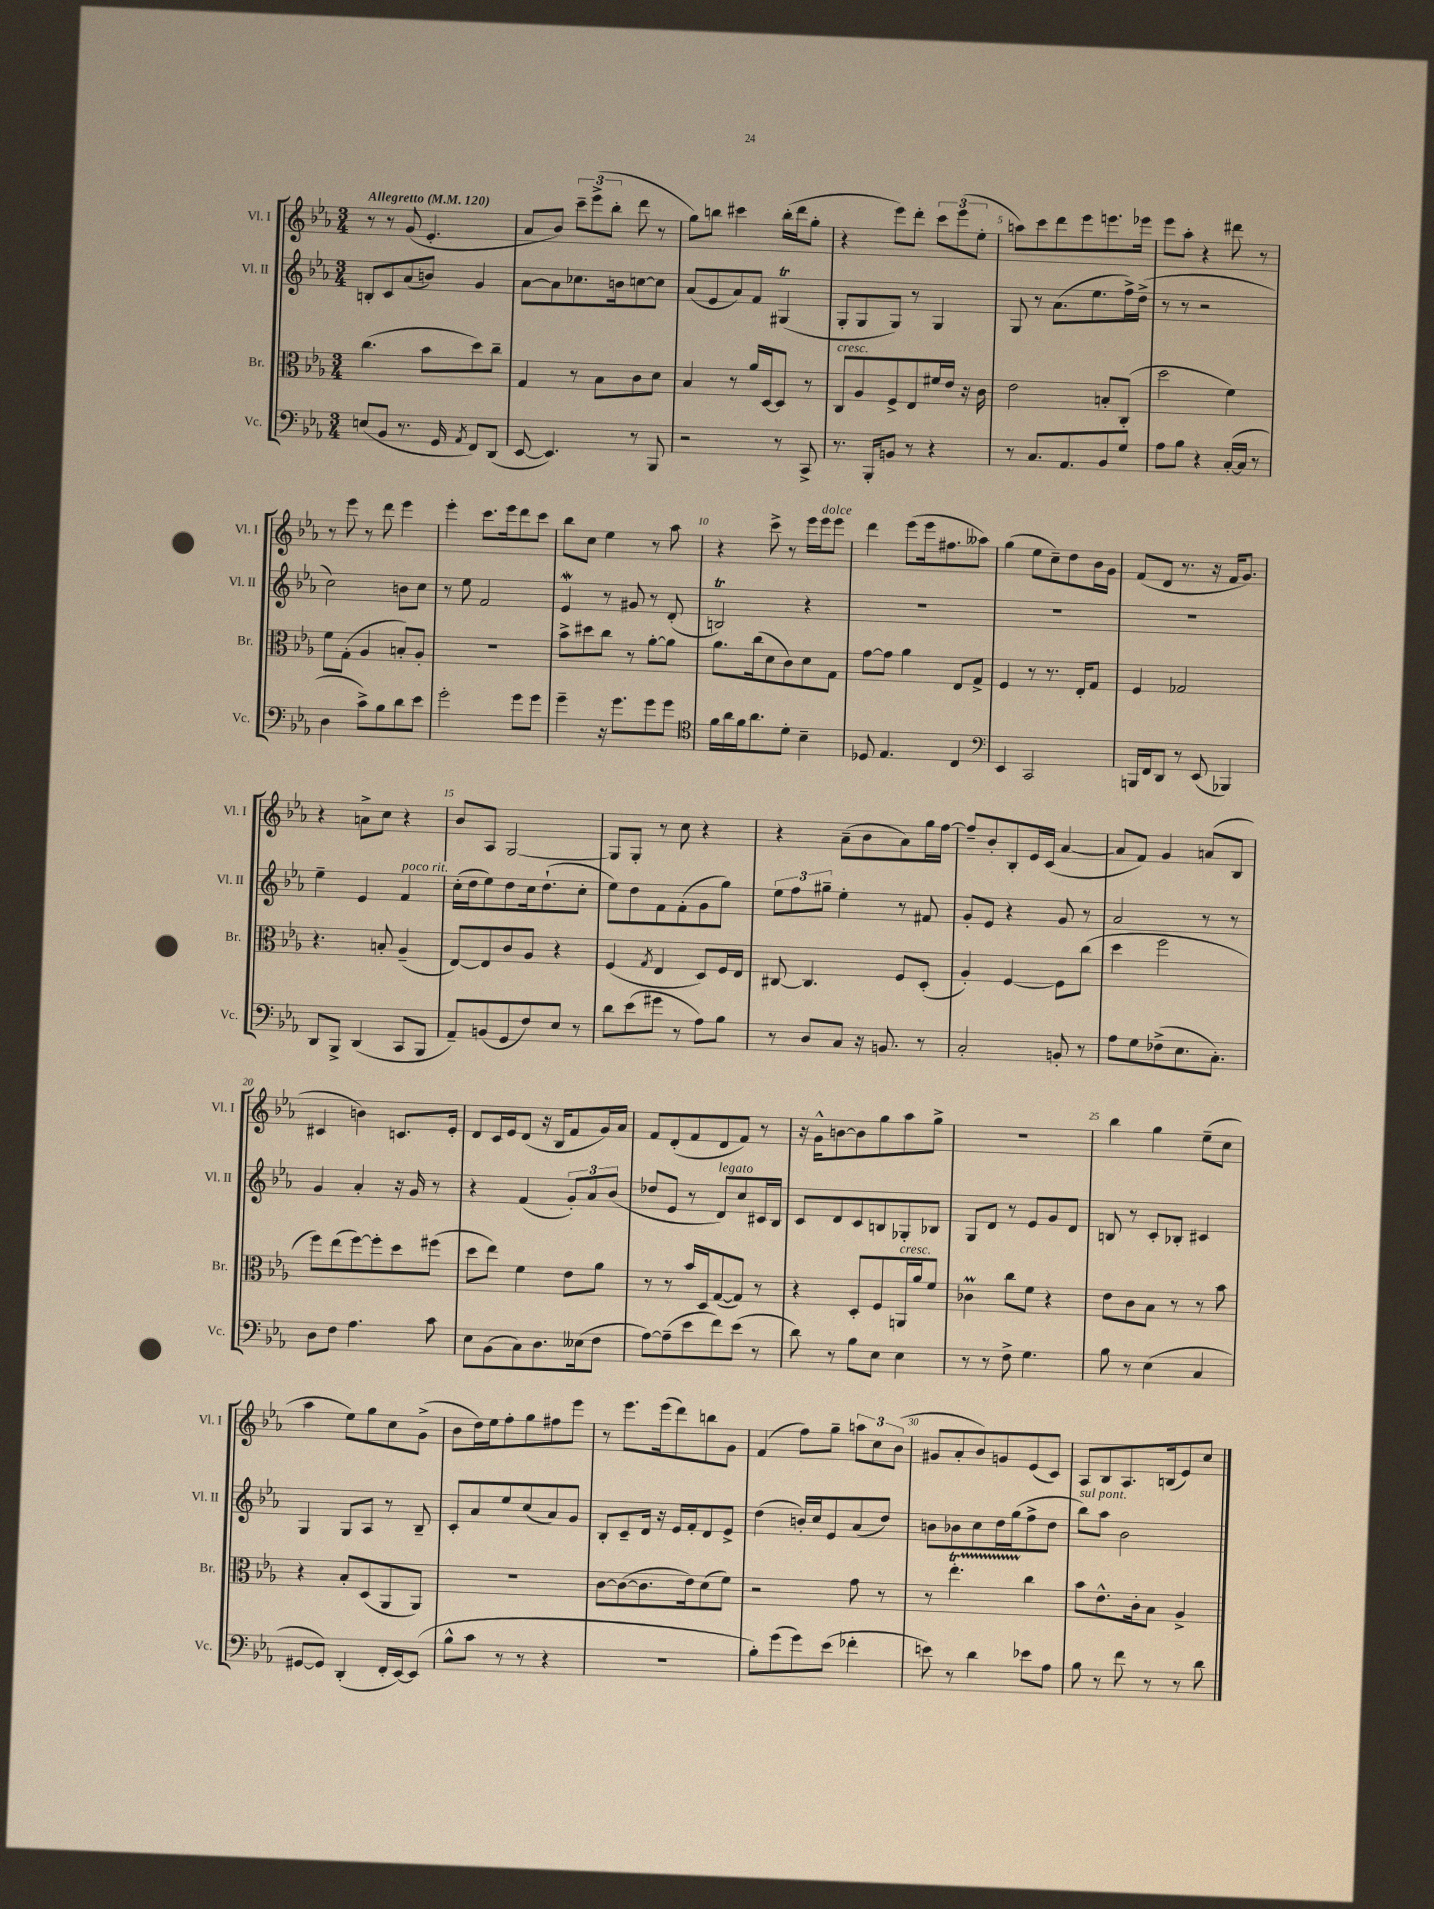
<<
\new StaffGroup <<
\new Staff = "s0" \with { instrumentName = "Vl. I" shortInstrumentName = "Vl. I" } {
    \clef treble \key ees \major \numericTimeSignature \time 3/4 \tempo "Allegretto" 4 = 120
    \autoBeamOff r8 r8 g'8( ees'4.-. |
    aes'8[ bes'8]) \tuplet 3/2 { c'''8[-- ees'''8->( bes''8]-. } d'''8 r8 |
    g''8[) b''8] cis'''4 b''16[-.( d'''16 g''8]-. |
    r4 ees'''8[) d'''8]-. \tuplet 3/2 { c'''8[ ees'''8( ees''8]-. } |
    a''8[) c'''8 d'''8 ees'''8 e'''8. ees'''16] |
    ees'''8[ aes''8]-. r4 dis'''8 r8 |
    r8 ees'''8 r8 d'''8 ees'''4 |
    ees'''4-. c'''8.[ ees'''16 d'''8 c'''8] |
    bes''8[ c''8] ees''4 r8 aes''8 |
    r4 c'''8-> r8 ees'''16[ ees'''16^\markup { \italic "dolce" } ees'''8] |
    d'''4 ees'''8[( ees'''16 fis''8. aeses''8]) |
    g''4( ees''8[ c''8--) d''8 bes'16 g'16] |
    f'8[( d'8] r8. r16 f'16[ g'8.]) |
    r4 a'8[-> c''8] r4 |
    bes'8[ aes8] g2~ |
    g8[ g8]-. r8 c''8 r4 |
    r4 aes'8[--( bes'8 aes'8) g''16 f''16]~ |
    f''8[-- bes'8-. bes8-. ees'16 c'16]( aes'4~ |
    aes'8[ f'8]) g'4 a'8[( bes8] |
    cis'4 b'4) c'8.[ ees'16]-. |
    d'8[ c'16 ees'16 d'8]( r16 bes16[ f'8 g'16) aes'16] |
    f'8[ d'8-.( f'8 d'8 f'8]) r8 |
    r16 g'16[-^ b'8~ b'8 g''8 aes''8 g''8]-> |
    R2. |
    bes''4 g''4 ees''8[--( c''8] |
    aes''4 ees''8[) g''8 c''8 g'8]->( |
    bes'8[ d''16) ees''16 f''8-. g''8 fis''8 ees'''8] |
    r8 ees'''8.[ ees'''16( d'''8) b''8 g'8] |
    f'4( f''8[) g''8]-- \tuplet 3/2 { a''8[ c''8 bes'8]( } |
    gis'8[ aes'8-. bes'8) g'8 ees'8( c'8]) |
    aes8[ bes8 aes8. b16( ees'8) c''8] \bar "|." |
}
\new Staff = "s1" \with { instrumentName = "Vl. II" shortInstrumentName = "Vl. II" } {
    \clef treble \key ees \major \numericTimeSignature \time 3/4
    \autoBeamOff b8[-. c'8 aes'8( b'8]) g'4 |
    aes'8[~ aes'8 ces''8. b'16 c''8~ c''8] |
    aes'8[( ees'8 aes'8) f'8] gis4\trill( |
    g8[-. g8 g8]) r8 g4 |
    g8 r8 aes'8.[( ees''8. f''16->) d''16]->( |
    r8 r8 r2 |
    c''2) b'8[ c''8] |
    r8 ees''8 f'2 |
    ees'4\mordent r8 gis'8 r8 d'8-.( |
    b2\trill) r4 |
    R2. |
    R2. |
    R2. |
    ees''4-- ees'4 f'4^\markup { \italic "poco rit." } |
    c''16[-.( d''16 ees''8) d''8 c''16 d''8.-!( c''8]-. |
    ees''8[) d''8 f'8 f'8-.( g'8 g''8]) |
    \tuplet 3/2 { ees''8[ f''8 gis''8]-- } ees''4-. r8 fis'8 |
    g'8[-. ees'8] r4 g'8 r8 |
    aes'2 r8 r8 |
    g'4 aes'4-. r16 g'16 r8 |
    r4 f'4( \tuplet 3/2 { g'8[-.) aes'8 bes'8]( } |
    des''8[ ees'8] r8 d'8[^\markup { \italic "legato" }) c''8 cis'16 bes16] |
    c'8[ d'8 c'8 b8 ges8-. bes8] |
    g8[ d'8] r8 ees'8[ g'8 d'8] |
    b8 r8 c'8[-. bes8]-. cis'4 |
    g4 g8[ aes8] r8 bes8-- |
    c'8[-. aes'8 ees''8 c''8( aes'8) g'8] |
    bes8[-. c'8-- d'16] r16 ees'16[ f'16-. d'8 ees'8]-> |
    d''4( b'16[-.) c''16 ees'8 aes'8( d''8]) |
    b'8[ bes'8 c''8 d''16 g''16( f''8-> d''8] |
    bes''8[^\markup { \italic "sul pont." }) aes''8] bes'2 \bar "|." |
}
\new Staff = "s2" \with { instrumentName = "Br." shortInstrumentName = "Br." } {
    \clef alto \key ees \major \numericTimeSignature \time 3/4
    \autoBeamOff c''4.( bes'8[ d''8) c''8]-- |
    g4 r8 bes8[ c'8 d'8] |
    bes4 r8 aes'16[ d16~ d8] r8 |
    c8[^\markup { \italic "cresc." } aes8 f8-> ees8 fis'16 ees'16] r16 c'16 |
    ees'2 b8[-. c8]-.( |
    d''2 f'4) |
    f'8[ g8]-.( aes4 b8[-.) aes8]-. |
    R2. |
    bes'8[-> dis''8 c''8] r8 aes'8[~-. aes'8] |
    aes'8.[ c''16( d'8 c'8) d'8 g8] |
    g'8[~ g'8] aes'4 ees8[ g8]-> |
    f4 r8 r8. ees16[-. g8] |
    f4 ges2 |
    r4. b8-. aes4--( |
    ees8[~) ees8 c'8 aes8] r4 |
    f4( \acciaccatura { g8 } ees4 d8[) f16 ees16] |
    cis8~ cis4. f8[ d8]-.( |
    aes4-.) f4~ f8[ c''8]( |
    d''4 f''2 |
    f''8[) ees''8( f''8~) f''8-. d''8 fis''8]( |
    d''8[ ees''8]) f'4 ees'8[ aes'8] |
    r8 r8 bes'16[ d16 g8~( g8]) r8 |
    r4 d8[-. f8 a,16^\markup { \italic "cresc." } aes'16 f'8] |
    ces'4\prall c''8[ f'8] r4 |
    ees'8[ c'8 bes8] r8 r8 bes'8 |
    r4 bes8[-. d8( aes,8 aes,8]) |
    R2. |
    c'8[~ c'8~( c'8. ees'16) d'8( f'8]) |
    r2 g'8 r8 |
    r8 ees''4.-.\startTrillSpan c''4\stopTrillSpan |
    bes'8[ ees'8.-^ c'16-. bes8] aes4-> \bar "|." |
}
\new Staff = "s3" \with { instrumentName = "Vc." shortInstrumentName = "Vc." } {
    \clef bass \key ees \major \numericTimeSignature \time 3/4
    \autoBeamOff e8[( bes,8] r8. g,16 \acciaccatura { aes,8 } f,8[) d,8]( |
    ees,8~ ees,4.) r8 bes,,8 |
    r2 r8 c,8-> |
    r8. bes,,16[-. b,8] r8 r4 |
    r8 c8.[ aes,8. bes,8 g8] |
    aes8[ bes8] r4 c16[~-.( c16] r8 |
    d4 c'8[->) bes8 d'8 ees'8] |
    g'2-. g'8[ g'8] |
    g'4-- r16 g'8.[ g'8 g'8] |
    \clef tenor f'16[ aes'16 f'16 aes'8. d'8]-. bes4-- |
    des8 ees4. c4 |
    \clef bass ees,4 c,2 |
    b,,16[ f,16 d,8] r8 ees,8( bes,,4) |
    d,8[ bes,,8]-> d,4( c,8[ bes,,8] |
    aes,8[--) b,8( g,8 f8) ees8] r8 |
    d'8[ ees'8( gis'8] r8 aes8[) bes8] |
    r8 d8[ c8] r16 b,8. r8 |
    c2-. b,8-. r8 |
    aes8[ g8 fes8->( ees8. c8.]-.) |
    d8[ f8] aes4. c'8 |
    ees8[ bes,8( c8) d8. eeses16( f8] |
    aes8[~) aes8--( ees'8 f'8) ees'8]( r8 |
    d'8) r8 bes8[ ees8] ees4 |
    r8 r8 f8-> g4. |
    bes8 r8 ees4( c4 |
    gis,8[~ gis,8]) d,4-.( f,16[-. ees,16~) ees,8]( |
    bes8[-^ c'8] r8 r8 r4 |
    R2. |
    bes8[-.) g'8( g'8) ees'8]( fes'4-. |
    e'8) r8 d'4 ees'8[ aes8] |
    bes8 r8 f'8 r8 r8 d'8 \bar "|." |
}
>>
>>
\layout { \context { \Score \override BarNumber.break-visibility = ##(#f #t #t) barNumberVisibility = #(every-nth-bar-number-visible 5) } }
